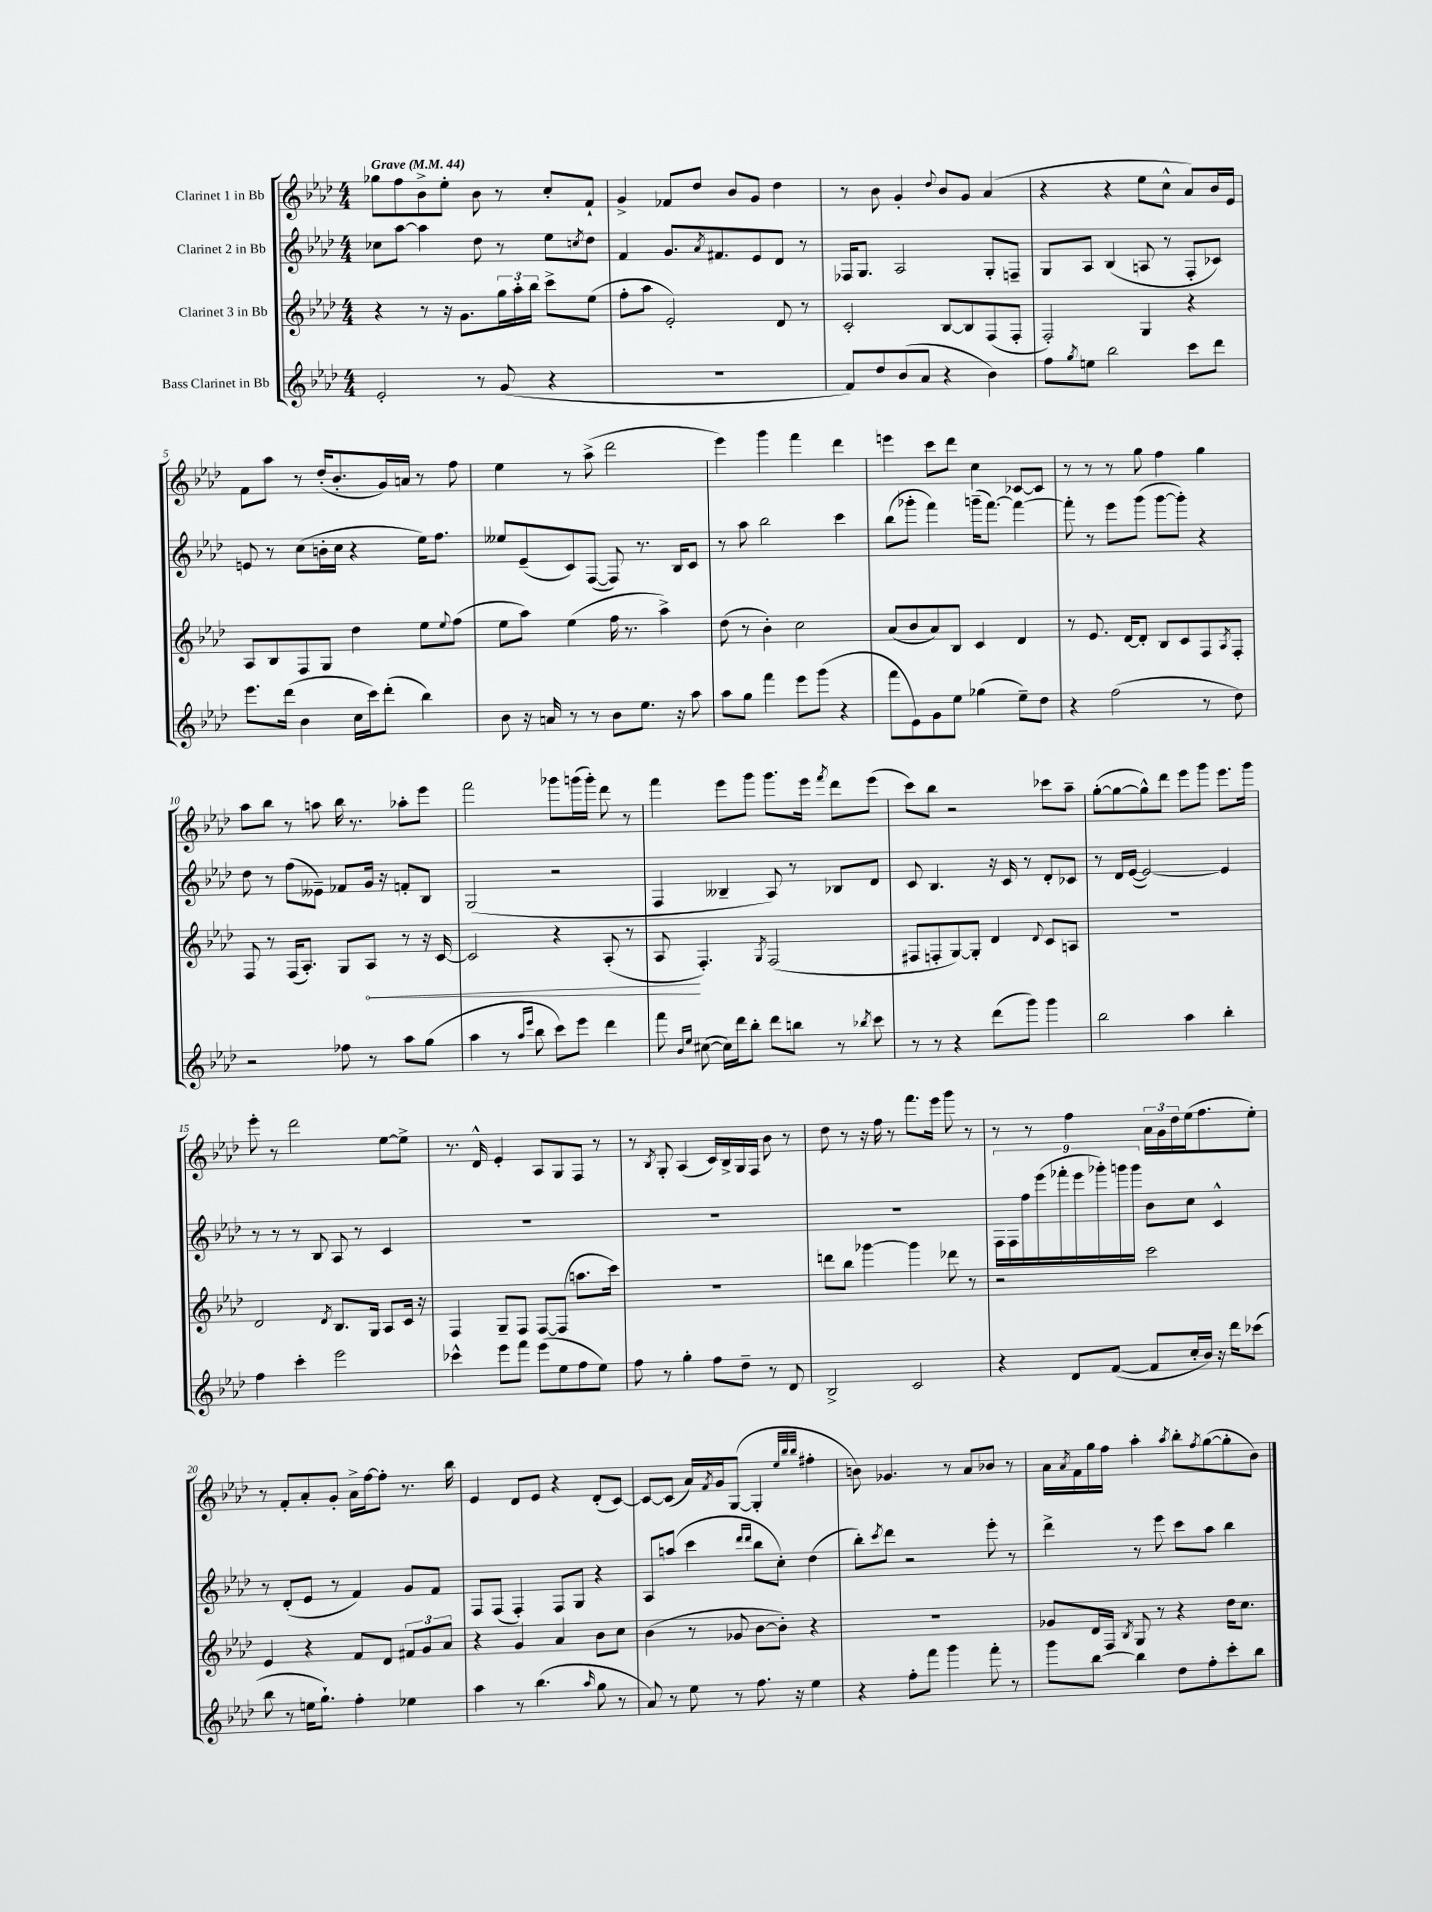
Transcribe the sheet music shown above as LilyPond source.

<<
\new StaffGroup <<
\new Staff = "s0" \with { instrumentName = "Clarinet 1 in Bb" } {
    \clef treble \key aes \major \numericTimeSignature \time 4/4 \tempo "Grave" 4 = 44
    ges''8 f''8 bes'8-> ees''8-. bes'8 r8 c''8-. f'8-! |
    g'4-> fes'8 des''8 bes'8 g'8 des''4 |
    r8 bes'8 g'4-. \appoggiatura { des''8 } bes'8 g'8 aes'4( |
    r4 r4 ees''8 c''8-^ aes'8) bes'16 ees'16 |
    f'8 aes''8 r8 des''16-.( bes'8.-. g'16) a'16 r8 f''8 |
    ees''4 r8 aes''8->( des'''2 |
    ees'''4) g'''4 f'''4 des'''4 |
    e'''4 c'''8 des'''8 c''4 ces'8~ ces'8 |
    r8 r8 r8 g''8 f''4 g''4 |
    aes''8 bes''8 r8 a''8 bes''16 r8. aes''8-. ees'''8 |
    f'''2 ges'''8 g'''16( g'''16-.) des'''8 r8 |
    f'''4 ees'''8 g'''8 g'''8. ees'''16 \acciaccatura { f'''8 } des'''8 ees'''8( |
    c'''8) bes''8 r2 ces'''8 aes''8-- |
    g''8~-.( g''8~ g''8-^) des'''8 ees'''8 g'''8 ees'''8. g'''16 |
    ees'''8-. r8 des'''2 ees''8~ ees''8-> |
    r8. des'16-^ ees'4-. aes8 g8 f8 r8 |
    r8 \acciaccatura { bes8 } g8-. aes4( c'16) bes16-> g16 f16 bes'8 r8 |
    des''8 r8 r16 f''16 r8 f'''8. ees'''16 g'''8 r8 |
    r8 r8 f''4 \tuplet 3/2 { aes'16 g'16 des''16 } ees''16( f''8. ees''8-.) |
    r8 f'8-. aes'8-. g'8-. aes'16-> f''16~ f''8-. r8. bes''16 |
    ees'4 des'8 ees'8 r4 des'8-.( c'8~) |
    c'8~ c'8( aes'16) \acciaccatura { f'8 } g'16 g8~( g4-. \grace { ees''32 bes''32 bes''32 } fis''4-. |
    b'8) ges'4. r8 aes'8 bes'8 r8 |
    aes'16 \acciaccatura { aes'8 } f'16 g''16 f''16 aes''4-. \acciaccatura { aes''8 } bes''8-. \acciaccatura { f''8 } g''8~( g''8-. bes'8) \bar "|." |
}
\new Staff = "s1" \with { instrumentName = "Clarinet 2 in Bb" } {
    \clef treble \key aes \major \numericTimeSignature \time 4/4
    ces''8 aes''8~ aes''4 des''8 r8 ees''8 \acciaccatura { c''8 } des''8 |
    f'4 g'8. \acciaccatura { aes'8 } fis'8. ees'8 des'8 r8 |
    fes16 g8. aes2 g8-. f8-- |
    g8 aes8 bes4( a8 r8 f8-. ces'8) |
    e'8 r8 c''8( b'16-. c''16 r4 ees''16) f''8. |
    eeses''8 ees'8--( c'8) f8~( f8) r8. bes16 c'8 |
    r8 aes''8 bes''2 c'''4 |
    bes''8( ges'''8-. f'''4) g'''16--( f'''8.~) f'''4~ |
    f'''8-. r8 ees'''8 g'''8( g'''8~ g'''8-.) r4 |
    des''8 r8 f''8( eeses'8--) fes'8 g'16 r16 f'8-. bes8 |
    g2( r2 |
    f4 beses4-- aes8) r8 bes8 des'8 |
    c'8 bes4. r16 c'16 r8 des'8-. ces'8 |
    r8 des'16 ees'16~( ees'2~) ees'4 |
    r8 r8 r8 bes8 aes8 r8 c'4 |
    R1 |
    R1 |
    R1 |
    \tuplet 9/8 { f16 f16 f''16 ees'''16( fes'''16-. ees'''16 ges'''16-.) g'''16 g'''16 } bes'8 c''8 c'4-^ |
    r8 des'8-.( ees'8 r8 f'4) g'8 f'8 |
    f8 f8( f4-.) f8 g8 r4 |
    aes8 a''8( c'''4 \grace { des'''16 des'''16 } bes''8 c''8-.) des''4( |
    bes''8-.) \acciaccatura { c'''8 } des'''8 r2 ees'''8-. r8 |
    des'''4-> r8 ees'''8 c'''8 aes''8 bes''4 \bar "|." |
}
\new Staff = "s2" \with { instrumentName = "Clarinet 3 in Bb" } {
    \clef treble \key aes \major \numericTimeSignature \time 4/4
    r4 r8 r16 g'8. \tuplet 3/2 { g''16 aes''16-. bes''16 } c'''8-> ees''8( |
    f''8-. aes''8 ees'2-.) des'8 r8 |
    c'2-. bes8~ bes8 f8( f8-. |
    f2-.) g4 r4 |
    aes8 bes8 f8 g8 des''4 ees''8 \appoggiatura { ees''8 } f''8( |
    ees''8 aes''8) ees''4( f''16 r8. aes''4->) |
    des''8( r8 bes'4-.) c''2 |
    aes'8( bes'8 aes'8) bes8 c'4 des'4 |
    r8 ees'8. des'16~ des'8-. bes8 c'8 f8 \acciaccatura { aes8 } f8-. |
    f8 r8 f16( aes8.-.) g8 \once \override Hairpin.circled-tip = ##t aes8\< r8 r16 c'16~ |
    c'2 r4 aes8-.( r8 |
    aes8\! f4.-.) \acciaccatura { g8 } f2( |
    fis8 f8-. g8~) g8-. des'4 \appoggiatura { des'8 } c'8 a8 |
    R1 |
    des'2 \acciaccatura { des'8 } bes8. g16 aes8 c'16 r16 |
    f4 g8-- f8 f8~ f8( a''8. c'''16) |
    R1 |
    d'''8 bes''8 ges'''4~ ges'''4 des'''8 r8 |
    r2 c'''2 |
    ees'4 r4 f'8 des'8 \tuplet 3/2 { fis'8 g'8 aes'8 } |
    r4 g'4 aes'4 bes'8 c''8 |
    bes'4( r8 ges'8 bes'8~ bes'8-.) r4 |
    R1 |
    ges'8 des'16 f16 \acciaccatura { bes8 } g8 r8 r4 des''16 c''8. \bar "|." |
}
\new Staff = "s3" \with { instrumentName = "Bass Clarinet in Bb" } {
    \clef treble \key aes \major \numericTimeSignature \time 4/4
    ees'2-. r8 g'8( r4 |
    R1 |
    f'8) des''8 bes'8( aes'8 r4 bes'4) |
    f''8 \acciaccatura { g''8 } e''8 bes''2 c'''8 des'''8 |
    ees'''8. des'''16( bes'4 c''16 c'''16) des'''8-.( bes''4) |
    bes'8 r16 a'16 r8 r8 bes'8 ees''8. r16 aes''8 |
    aes''8 g''8 f'''4 ees'''8 g'''8( r4 |
    f'''8 ees'8) g'8 ees''8 ges''4( ees''8--) des''8 |
    r4 f''2( r8 des''8) |
    r2 fes''8 r8 aes''8 g''8( |
    aes''4 r8 \grace { aes''16 ees'''16 } bes''8 c'''8) ees'''8 des'''4 |
    f'''8 \grace { bes'16 ees''16 } cis''8~( cis''16) des'''16 bes''8-. des'''8 b''8 r8 \acciaccatura { bes''8 } c'''8 |
    r8 r8 r4 des'''8( g'''8) g'''4 |
    bes''2 aes''4 bes''4-. |
    f''4 c'''4-. ees'''2 |
    ces'''4-^ ees'''8 f'''8 ees'''8( ees''8 f''8 ees''8) |
    f''8 r8 g''4-. f''8 des''8-- r8 des'8 |
    bes2-> c'2 |
    r4 des'8 f'8~( f'8 c''16-. bes'16) r16 des'''16 ces'''8( |
    bes''8 r8 e''16 g''8.-!) f''4-. ees''4 |
    aes''4 r8 bes''4.( \grace { aes''16 } g''8 r8 |
    aes'8) r8 ees''8 r8 f''8. r16 ees''4 |
    r4 f''8-. f'''8 g'''4 f'''8-. r8 |
    g'''8 bes''8~ bes''4 des''8 f''8-. c'''8-. bes''8 \bar "|." |
}
>>
>>
